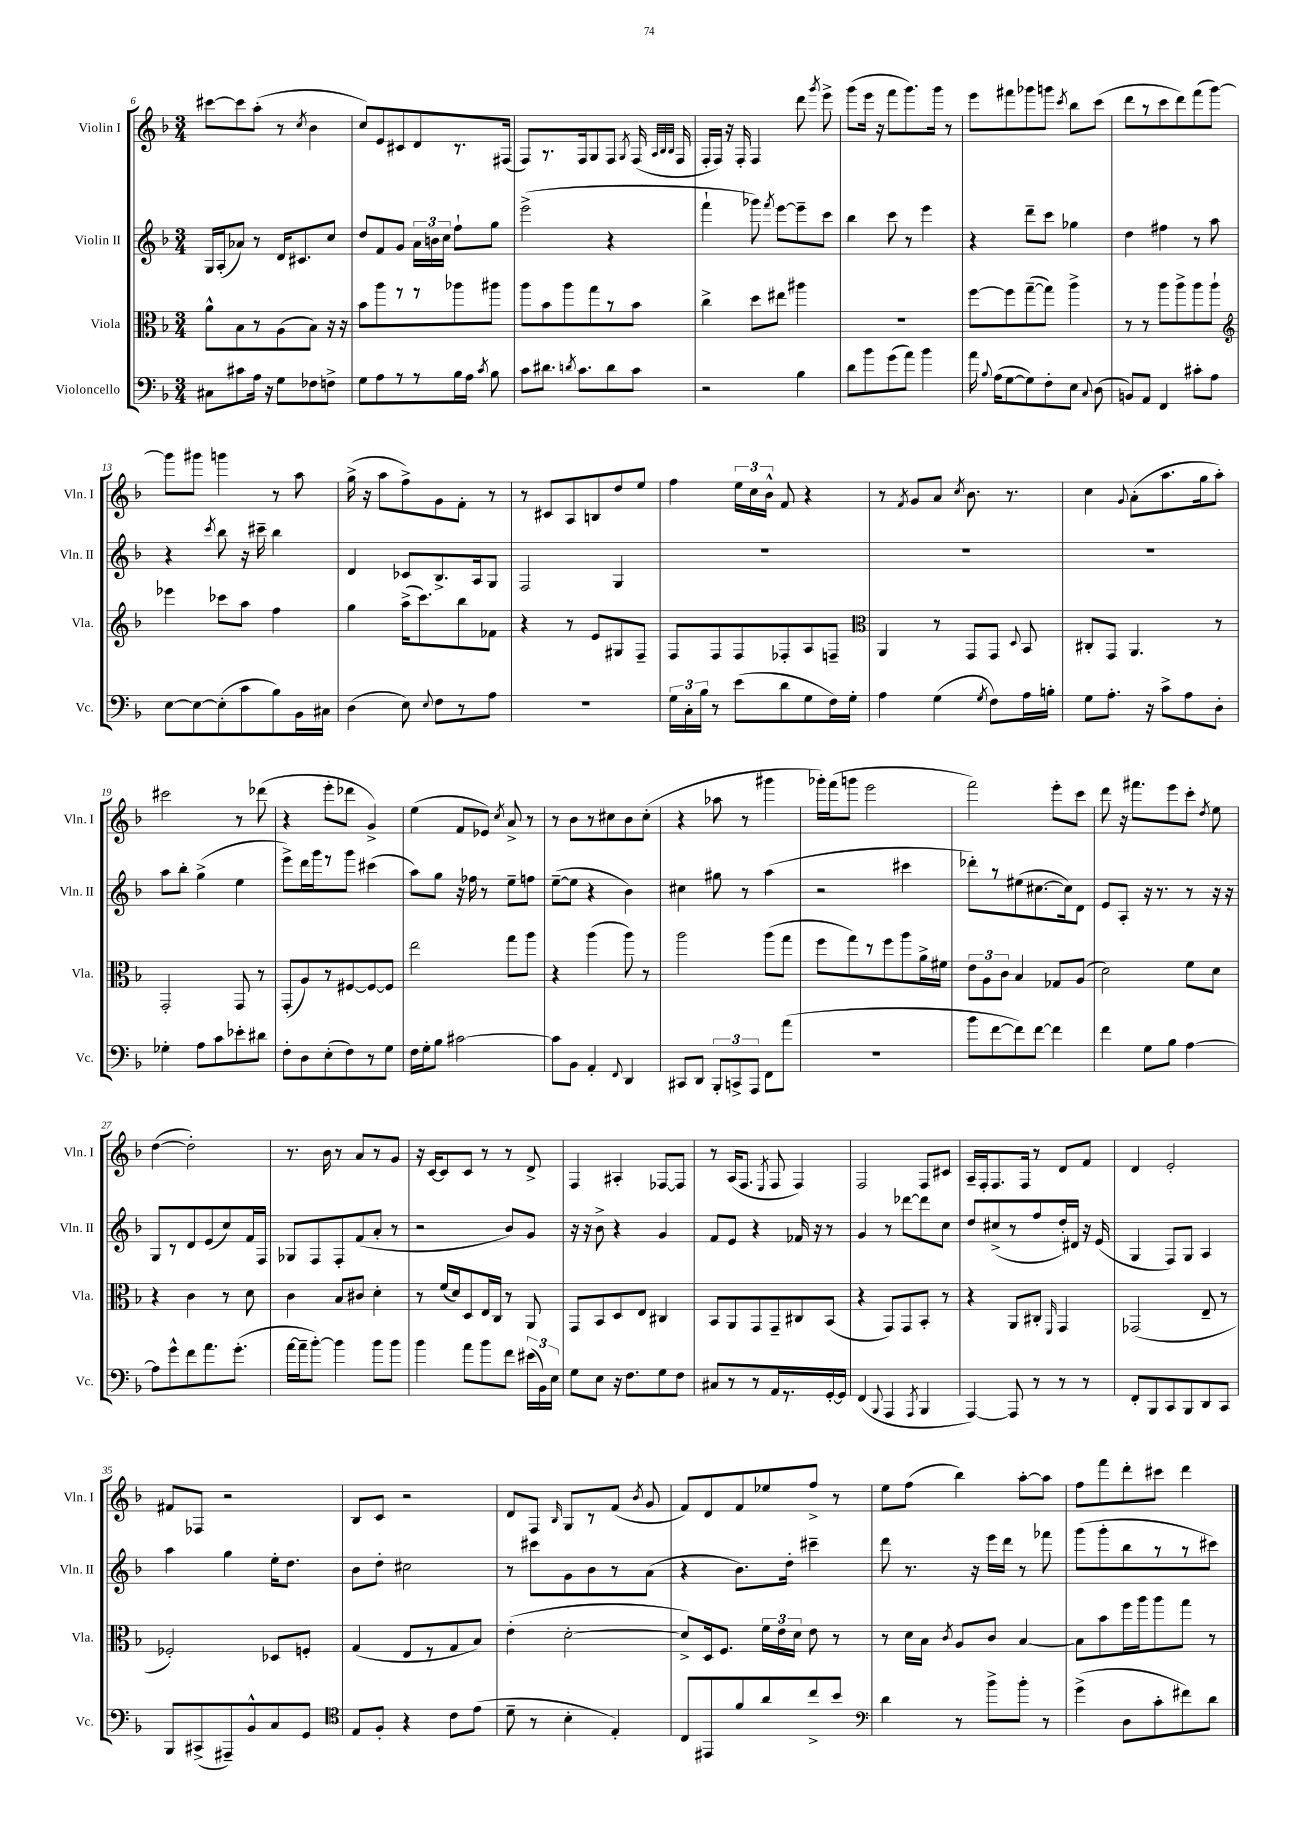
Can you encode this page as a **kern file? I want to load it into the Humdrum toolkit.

**kern	**kern	**kern	**kern
*part4	*part3	*part2	*part1
*staff4	*staff3	*staff2	*staff1
*I"Violoncello	*I"Viola	*I"Violin II	*I"Violin I
*I'Vc.	*I'Vla.	*I'Vln. II	*I'Vln. I
*clefF4	*clefC3	*clefG2	*clefG2
*k[b-]	*k[b-]	*k[b-]	*k[b-]
*M3/4	*M3/4	*M3/4	*M3/4
=6	=6	=6	=6
8C#X\L	8a^^\L	16G/LL	[8ccc#X\L
.	.	(16A'/J	.
8c#X\	8B-\	8a-X/J)	8ccc#\]
16A\Jk	8r	8r	(8aa'\J
16r	.	.	.
8G\L	(8A\	16d/KL	8r
.	.	8.c#X/	.
.	.	.	8qcc/
8F-X\	8B-\J)	.	4b-\
8Fn^\J	16r	8cc/J	.
.	16r	.	.
=7	=7	=7	=7
8G\L	8b-\L	8dd/L	8cc/L)
8A\	8aa\	8f/	8e/
8r	8r	8g/J	8c#X/
8r	8r	24a\LL	8d/
.	.	24bn\	.
.	.	24cc\JJ	.
16B-\L	8aa-X\	8ff`\L	8.r
16A\JJ	.	.	.
8qc/	.	.	.
8B-\	8aa#X\J	8gg\J	.
.	.	.	(16F#X/Jk
=8	=8	=8	=8
8c\L	8aa\L	(2eee^\	8F/L)
8.d#X\J	8b-\	.	8.r
.	8aa\	.	.
8qdn/	.	.	.
8.c\L	.	.	16F/k
.	8gg\	.	8G/
8d\	8r	4r	8F/J
.	.	.	8qG/
8c\J	8b-\J	.	(16F/
.	.	.	32qqA/LLL
.	.	.	32qqB-/
.	.	.	32qqB-/JJJ
.	.	.	16F/
=9	=9	=9	=9
2r	4cc^\	4fff`\	16F'/LL
.	.	.	16F/JJ)
.	.	.	16r
.	.	.	16F'/
.	8dd\L	8ggg-X\)	4F/
.	.	8qfff/	.
.	8ee#X\J	[8eee\L	.
4B-\	4aa#X\	8eee~\]	8ddd\
.	.	.	8qggg/
.	.	8ccc\J	8eee^\
=10	=10	=10	=10
8d\L	2.r	4bb-\	(8ggg\L
8b-\	.	.	16eee\Jk
.	.	.	16r
(8g\	.	8ccc\	8fff\L
8a\J)	.	8r	8.ggg\)
4b-\	.	4eee\	.
.	.	.	16ggg\Jk
.	.	.	8r
=11	=11	=11	=11
16a\	[8ff\L	4r	8eee\L
8qqB-/	.	.	.
(16A\KL	.	.	.
[8G\	8ff\]	.	8fff#X\
8G\])	([8gg~\	8ddd~\L	8ggg-X\
8F'\	8gg\J])	8ccc\J	8gggn\J
.	.	.	8qccc/
8E\J	4aa^\	4gg-X\	8bb-\L
8qqC/	.	.	.
(8D\	.	.	(8ccc\J
=12	=12	=12	=12
8BBn/L)	8r	4dd\	8ddd\L
8AA/J	8r	.	8r
4FF/	8aa\L	4ff#X\	8ccc\
.	8aa^\	.	8ddd\)
8c#X'\L	8aa\	8r	(8fff\
8A\J	8aa`\J	8aa\	[8ggg\J)
!!LO:LB:g=z
=13	=13	=13	=13
*	*clefG2	*	*
[8E\L	4eee-X\	4r	8ggg\L]
8E\_	.	.	8ggg#X\J
.	.	8qccc/	.
(8E'\]	8ccc-X\L	8bb-\	4gggn\
8c\	8aa\J	16r	.
.	.	16ccc#X~\	.
8B-\)	4ff\	4bb-\	8r
16BB-\L	.	.	8aa\
16C#X\JJ	.	.	.
=14	=14	=14	=14
(4D\	4gg\	4d/	(16gg^\
.	.	.	16r
.	.	.	8aa\L
8E\)	(16aa^\KL	8c-X/L	8ff^\)
.	8.ccc\)	.	.
8qqE/	.	.	.
8F\L	.	8.B-^/	8g\
8r	8bb-\	.	8f'\J
.	.	16A/k	.
8A\J	8f-X\J	8G/J	8r
=15	=15	=15	=15
2.r	4r	2F/	8r
.	.	.	8c#X/L
.	8r	.	8A/
.	8e/L	.	8Bn/
.	8G#X/	4G/	8dd/
.	8F~/J	.	8ee/J
=16	=16	=16	=16
24G\LL	8F/L	2.r	4ff\
24C'\	.	.	.
24B-\JJ	.	.	.
8r	8F/	.	.
(8e\L	8F/	.	24ee\LL
.	.	.	24cc\
.	.	.	24b-^^\JJ
8d\	8F-X'/	.	8f/
8G\	8A/	.	4r
16F\L)	8Fn~/J	.	.
16G'\JJ	.	.	.
=17	=17	=17	=17
*	*clefC3	*	*
4A\	4AA/	2.r	8r
.	.	.	8qf/
.	.	.	8g/L
(4G\	8r	.	8a/J
.	.	.	8qcc/
.	8GG/L	.	8.b-\
8qG/	.	.	.
8F\L)	8GG/J	.	.
.	.	.	8.r
.	8qqD/	.	.
16A\L	8BB-/	.	.
16Bn'\JJ	.	.	.
=18	=18	=18	=18
8G\L	8C#X'/L	2.r	4cc\
8.A'\J	8GG/J	.	.
.	.	.	8qqg/
.	4.AA/	.	(8a'\L
16r	.	.	.
8c^\L	.	.	8.aa\
8A\	.	.	.
.	.	.	16gg\k
8D'\J	8r	.	8aa'\J)
!!LO:LB:g=z
=19	=19	=19	=19
4G-X'\	2GG'/	8aa\L	2ccc#X\
.	.	8bb-'\J	.
8A\L	.	(4gg^\	.
8c\	.	.	.
8e-X'\	8GG/	4ee\	8r
8d#X\J	8r	.	(8ddd-X\
=20	=20	=20	=20
8F'\L	(8GG'/L	8eee^\L)	4r
8D\	8A/)	16ddd\L	.
.	.	16ggg\J	.
(8E'\	8r	8r	8eee'\L
8F\)	[8F#X/	8ggg\J	8ddd-X\J
8r	8F#/_	(4ccc#X\	4g^/)
8G\J	8F#/J]	.	.
=21	=21	=21	=21
16F\LL	2ee\	8aa\L)	(4ee\
16G'\J	.	.	.
8B-\J	.	8gg\J	.
[2c#X\	.	16r	8f/L
.	.	16ff-X\	.
.	.	8r	8e-X/J)
.	.	.	8qcc/
.	8gg\L	8ee~\L	8a^/
.	8aa\J	8ffn\J	8r
=22	=22	=22	=22
8c#\L]	4r	([8ee~\L	8r
8BB-\J	.	8ee\J]	8b-\L
4AA'/	(4aa\	4r	8r
.	.	.	8cc#X\
8qqFF/	.	.	.
4DD/	8aa\)	4b-\)	8b-\
.	8r	.	(8cc#'\J
=23	=23	=23	=23
8CC#X/L	2aa\	4cc#X\	4r
8DD/J	.	.	.
12BBB-'/L	.	8gg#X\	8aa-X\
12CCn^/	.	.	.
.	.	8r	8r
12AAA/J	.	.	.
8FF\L	(8aa\L	(4aa\	4ggg#X\
(8a\J	8gg\J	.	.
=24	=24	=24	=24
2.r	8ff\L	2r	16ggg-X'\LL)
.	.	.	(16fff\J
.	8gg\)	.	8gggn\J
.	8r	.	2eee\
.	8ff\	.	.
.	8aa\	4ccc#X\	.
.	16a^\L	.	.
.	16f#X\JJ	.	.
=25	=25	=25	=25
8b-\L	12e\L	8ddd-X'\L)	2fff\)
.	12A\	.	.
[8f\	.	8r	.
.	12c\J	.	.
8f\])	4B-/	(8ee#X\	.
[8f\J	.	[8.cc#X\	.
4f\]	8G-X/L	.	8eee'\L
.	.	16cc#\k])	.
.	(8A/J	8d\J	8ccc\J
=26	=26	=26	=26
4f\	2d\)	8e/L	8ddd\
.	.	8A'/J	16r
.	.	.	8.fff#X\L
8G\L	.	16r	.
.	.	8.r	.
8B-\J	.	.	8eee\
[4A\	8f\L	8r	8ccc'\J
.	.	.	8qdd/
.	8d\J	16r	8ee\
.	.	16r	.
!!LO:LB:g=z
=27	=27	=27	=27
8A\L]	4r	8G/L	([4dd\
8g^^\	.	8r	.
8f\	4c\	8d/	2dd'\])
8.a\	.	(8e/	.
.	8r	8cc/)	.
(8.g'\J	.	.	.
.	8d\	16f/L	.
.	.	16F/JJ	.
=28	=28	=28	=28
[16a\LL	4c\	8G-X/L	8.r
16a~\J]	.	.	.
[8b-'\J)	.	8F/	.
.	.	.	16b-\
4b-\]	8B-/L	8F'/	8r
.	8c#X/J	(8f/	8a/L
8b-\L	4d'\	8a'/J	8r
8b-\J	.	8r	8g/J
=29	=29	=29	=29
4b-\	8r	2r	16r
.	.	.	[16c/KL
.	(16f/LL	.	8c/]
.	16d/J)	.	.
8a\L	8D/	.	8c/J
8b-\	16E/L	.	8r
.	16C/JJ	.	.
8f\J	8r	8b-/L)	8r
(24e#X\LL	8AA/	8g/J	8d^/
24BB-\)	.	.	.
24E\JJ	.	.	.
=30	=30	=30	=30
8G\L	8GG/L	16r	4F/
.	.	16r	.
8E\J	8BB-/	8b-^\	.
16r	8D/	4r	4A#X'/
8.F\L	.	.	.
.	8E/J	.	.
8G\	4C#X/	4g/	[8F-X/L
8F\J	.	.	8F-/J]
=31	=31	=31	=31
8C#X/L	8BB-/L	8f/L	8r
8r	8AA/	8e/J	(16A/KL
.	.	.	8.F/J
8r	8GG/	4r	.
.	.	.	8qE/
16AA/L	8GG~/	.	8F/
8.r	.	.	.
.	8C#X/	16f-X/	4F/)
.	.	16r	.
[16GG'/	(8BB-/J	8r	.
16GG/JJ]	.	.	.
=32	=32	=32	=32
(4FF/	4r	4g/	2F/
8qqBBB-/	.	.	.
4AAA/	8GG/L)	8r	.
.	8GG/	[8ddd-X\L	.
8qAAA/	.	.	.
4BBB-/	8BB-'/J	8ddd-\]	8F/L
.	8r	8cc\J	8c#X/J
=33	=33	=33	=33
[4AAA/)	4r	8dd/L	16A~/LL
.	.	.	16F'/J
.	.	(8cc#X^/	8.F/
8AAA/]	8AA/L	8r	.
.	.	.	16F/Jk
8r	8C#X'/J	8ff/	8r
.	16qqFF/	.	.
8r	4GG/	16dd'/L)	8d/L
.	.	16d#X/JJ	.
8r	.	16r	8f/J
.	.	(16e/	.
=34	=34	=34	=34
8FF'/L	(2GG-X/	4G/	4d/
8BBB-/	.	.	.
8CC/	.	8F/L)	2e'/
8BBB-/	.	8G/J	.
8DD/	8E~/	4A/	.
8CC/J	8r	.	.
!!LO:LB:g=z
=35	=35	=35	=35
8BBB-/L	2F-X'/)	4aa\	8f#X/L
(8CC#X^/	.	.	8F-X/J
8AAA#X~/)	.	4gg\	2r
8BB-^^/	.	.	.
8C/	8D-X/L	16ee'\KL	.
.	.	8.dd\J	.
8GG/J	8Fn'/J	.	.
=36	=36	=36	=36
*clefC4	*	*	*
8E/L	(4G/	8b-\L	8B-/L
8F'/J	.	8dd'\J	8c/J
4r	8E/L	2cc#X\	2r
.	8r	.	.
8c\L	8G/	.	.
(8e\J	8B-/J)	.	.
=37	=37	=37	=37
8d~\	(4e'\	8r	8d/L
8r	.	8ccc#X\L	8F/J
.	.	.	16qqB-/
4B-'\	[2d'\	8g\	8G/L
.	.	8b-\	8r
4E'/)	.	8r	(8f/J
.	.	.	8qb-/
.	.	(8a\J	8g/
=38	=38	=38	=38
8C/L	8d^/L])	4r	8f/L)
8EE#X/	16D/k	.	8d/
.	8.F/J	.	.
8f/	.	8.b-\L)	8f/
8a/	24f\LL	.	8ee-X/
.	24e\	.	.
.	.	16dd'\Jk	.
.	24d\JJ	.	.
8cc^/	8e\	4ccc#X~\	8ff^/J
8b-/J	8r	.	8r
=39	=39	=39	=39
*clefF4	*	*	*
4d\	8r	8ddd\	8ee\L
.	16d\LL	8.r	(8ff\J
.	16B-\JJ	.	.
.	8qc/	.	.
8r	8A/L	.	4bb-\)
.	.	16r	.
8b-^\L	8c/J	16eee\LL	.
.	.	16ddd\JJ	.
8b-'\J	[4B-/	8r	[8aa'\L
8r	.	8fff-X\	8aa\J]
=40	=40	=40	=40
(4g^\	8B-\L]	(8ggg\L	8ff\L
.	8b-\	8ggg'\	8fff\
8D\L	16ff\L	8bb-\	8ddd'\
.	16aa\J	.	.
8c'\	8aa\	8r	8ccc#X\J
8f#X\)	8gg\J	8r	4ddd\
8d\J	8r	8ccc#X\J)	.
==	==	==	==
*-	*-	*-	*-
